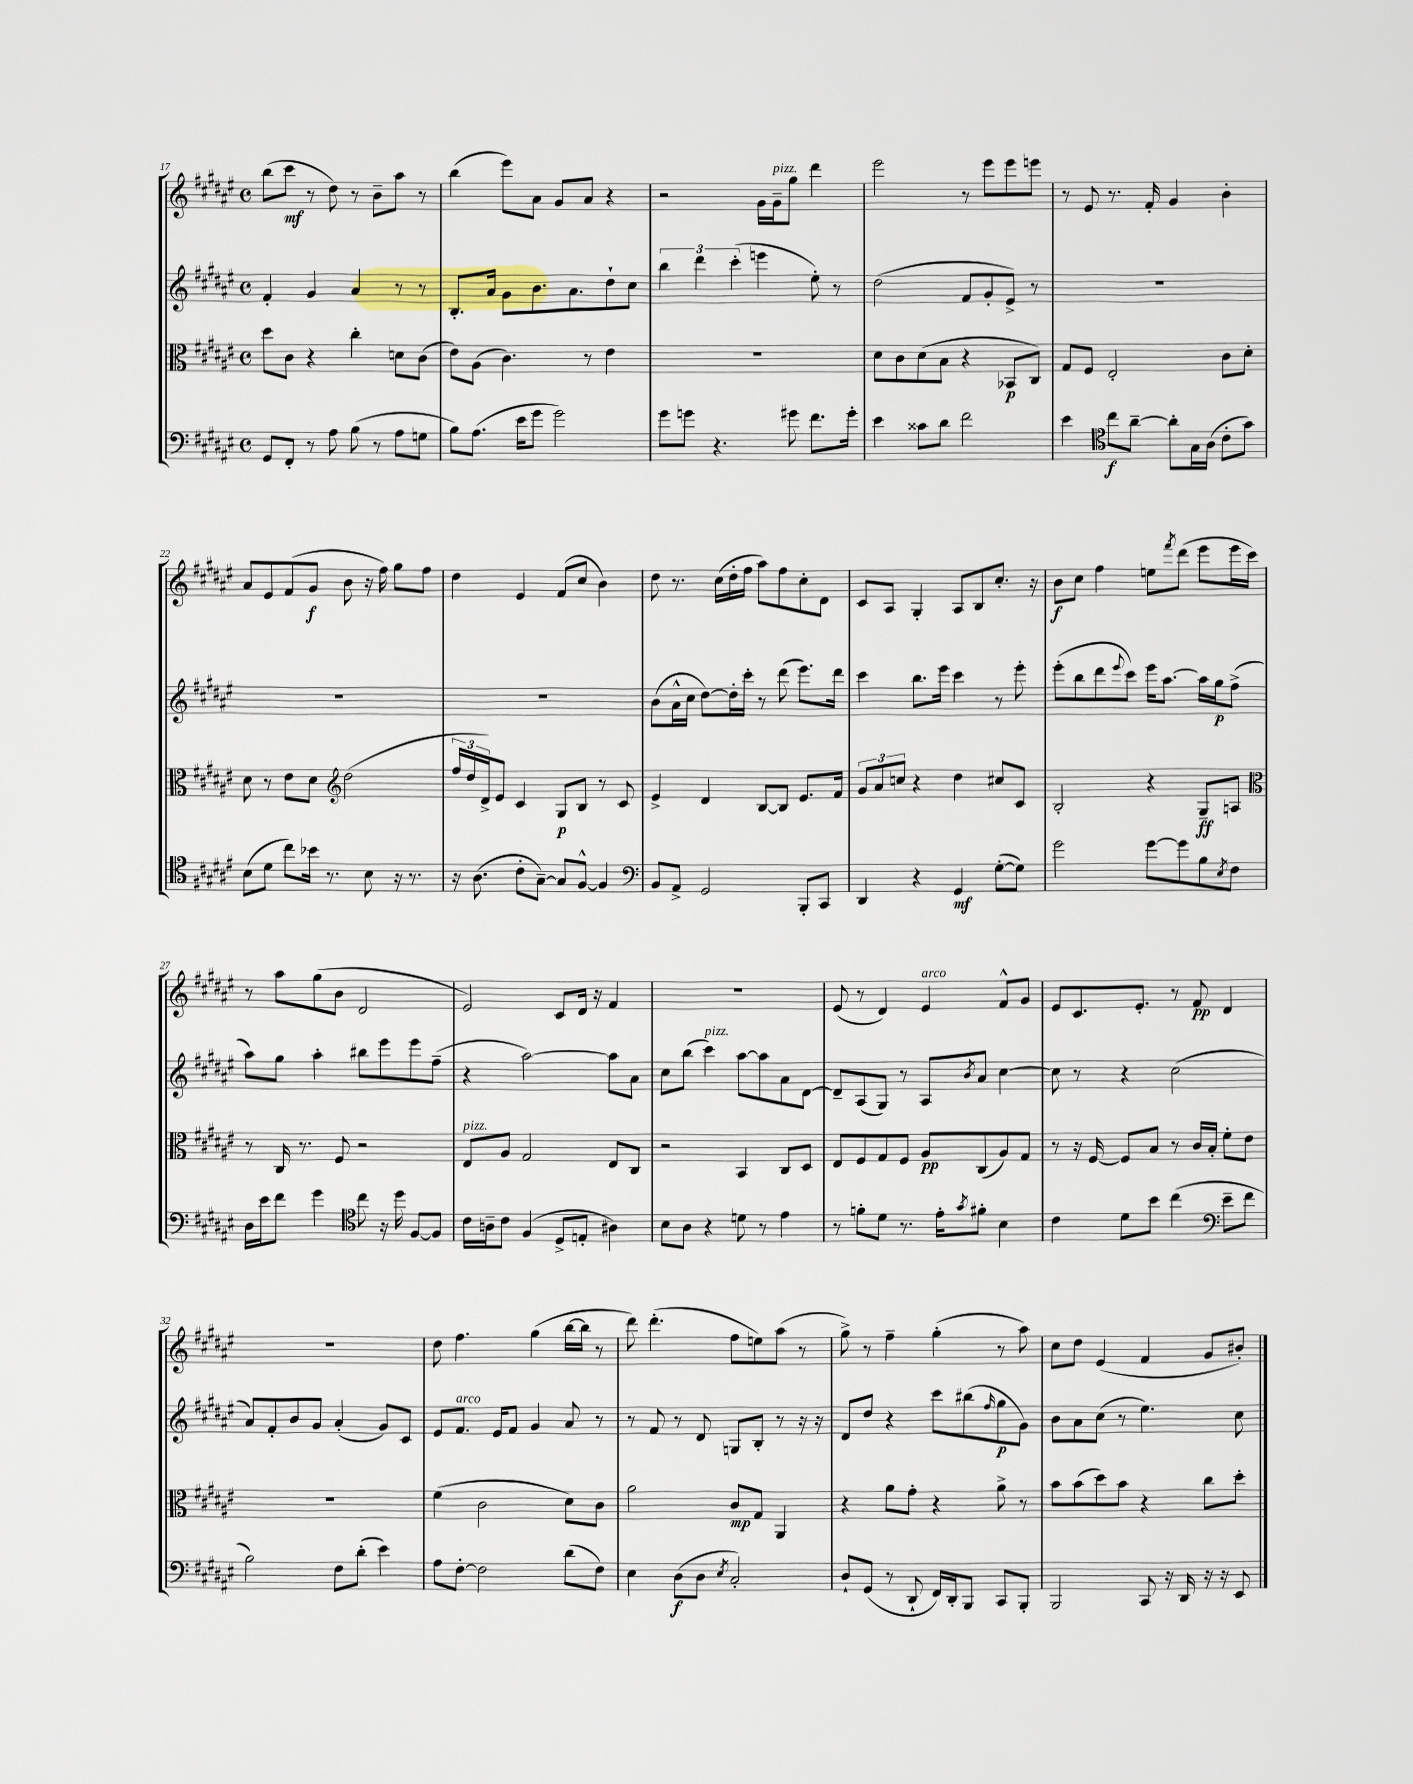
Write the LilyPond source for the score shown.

<<
\new StaffGroup <<
\new Staff = "s0" {
    \clef treble \key fis \major \defaultTimeSignature \time 4/4
    b''8( cis'''8\mf r8 dis''8) r8 b'8-- ais''8 r8 |
    b''4( eis'''8) ais'8 gis'8 ais'8 r4 |
    r2 gis'16 gis'16--^\markup { \italic "pizz." } gis''8 dis'''4 |
    eis'''2 r8 eis'''8 eis'''8 e'''8 |
    r8 eis'8 r8. fis'16-. gis'4 b'4-. |
    ais'8 eis'8 fis'8( gis'8\f b'8 r16 fis''16) gis''8 fis''8 |
    dis''4 eis'4 fis'8( cis''8 b'4) |
    dis''8 r8. cis''16( dis''16-. fis''16 ais''8) fis''8 cis''8-. dis'8 |
    cis'8 ais8 gis4-. ais8 b8 cis''8.-. r16 |
    b'8\f cis''8 fis''4 e''8 \acciaccatura { fis'''8 } dis'''8( eis'''8 eis'''16 cis'''16) |
    r8 ais''8 gis''8( b'8 dis'2 |
    eis'2) cis'8 dis'16 r16 fis'4 |
    R1 |
    eis'8( r8 dis'4) eis'4^\markup { \italic "arco" } fis'8-^ gis'8 |
    eis'8 cis'8. eis'8.-. r8 fis'8\pp dis'4 |
    r1 |
    dis''8 fis''4. gis''4( b''16~ b''16 r8 |
    dis'''8) dis'''4.-.( fis''8 e''8) ais''8( r8 |
    gis''8->) r8 fis''4-- gis''4-.( r8 ais''8) |
    cis''8 dis''8 eis'4( fis'4 gis'8 bis'8-.) \bar "|." |
}
\new Staff = "s1" {
    \clef treble \key fis \major \defaultTimeSignature \time 4/4
    fis'4-. gis'4 ais'4 r8 r8 |
    b8.-. ais'16 gis'8 b'8. ais'8. dis''8-! cis''8 |
    \tuplet 3/2 { b''4 dis'''4 cis'''4-.( } e'''4 eis''8-.) r8 |
    dis''2( fis'8 gis'8-. eis'8->) r8 |
    R1 |
    R1 |
    R1 |
    b'8( ais'16-^ cis''16 dis''8~) dis''16-. cis'''16-. r8 dis'''8( eis'''8.) dis'''16 |
    cis'''4 b''8. eis'''16 cis'''4 r8 eis'''8-. |
    eis'''8-.( b''8 dis'''8 \appoggiatura { eis'''8 } cis'''8) eis'''16 ais''8.~ ais''16 gis''16\p fis''8->( |
    ais''8) gis''8 ais''4-. bis''8 eis'''8 eis'''8 fis''8--( |
    r4 ais''2~) ais''8 ais'8 |
    cis''8 b''8( cis'''4^\markup { \italic "pizz." }) ais''8~ ais''8 ais'8 dis'8~ |
    dis'8-- ais8( gis8) r8 ais8 \acciaccatura { b'8 } ais'8 cis''4~ |
    cis''8 r8 r4 cis''2( |
    ais'8) fis'8-. b'8 gis'8 ais'4-.( gis'8) cis'8 |
    eis'8 fis'8.^\markup { \italic "arco" } eis'16 fis'8 gis'4 ais'8 r8 |
    r8 fis'8 r8 dis'8 g8 b8-. r8 r16 r16 |
    dis'8 dis''8 r4 cis'''8 bis''8( \grace { fis''16 } gis''8\p gis'8) |
    b'8 ais'8 cis''8( r8 eis''4.) cis''8 \bar "|." |
}
\new Staff = "s2" {
    \clef alto \key fis \major \defaultTimeSignature \time 4/4
    dis''8 cis'8 r4 cis''4-. d'8 cis'8( |
    eis'8) ais8( cis'4.) r8 eis'4 |
    R1 |
    dis'8 cis'8 dis'8( b8 r4 bes,8\p cis8) |
    gis8 fis8 eis2-. cis'8 dis'8-. |
    dis'8 r8 eis'8 dis'8 \clef treble dis''2( |
    \tuplet 3/2 { fis''16 dis''16 dis'16->) } eis'8 cis'4 gis8\p b8 r8 cis'8 |
    eis'4-> dis'4 b8~ b8 eis'8. fis'16 |
    \tuplet 3/2 { gis'8 ais'8 c''8 } r4 dis''4 cis''8 cis'8 |
    b2-. r4 gis8--\ff a8 |
    \clef alto r8 cis16 r8. fis8 r2 |
    eis8^\markup { \italic "pizz." } ais8 gis2 eis8 cis8 |
    r2 b,4 cis8 dis8 |
    eis8 fis8 gis8 fis8 ais8\pp cis8( ais8) gis8 |
    r8 r16 fis16~ fis8 b8 r8 cis'16 b16-. fis'8-. eis'8 |
    R1 |
    fis'4( cis'2 dis'8) cis'8 |
    ais'2 cis'8\mp gis8 ais,4 |
    r4 ais'8 gis'8-. r4 ais'8-> r8 |
    b'8 b'8( dis''8) b'8 r4 cis''8 dis''8-. \bar "|." |
}
\new Staff = "s3" {
    \clef bass \key fis \major \defaultTimeSignature \time 4/4
    gis,8 fis,8-. r8 ais8 b8( r8 ais8 g8 |
    b8) ais8.( eis'16 gis'8 gis'2) |
    gis'8 g'8 r4. gis'8 fis'8. gis'16-. |
    eis'4 cisis'8 dis'8 fis'2 |
    eis'4 \clef tenor cis''8\f ais'8~-- ais'8-. gis16 ais16( cis'8-. gis'8) |
    b8( dis'8 cis''8) bes'16 r8. b8 r16 r8. |
    r16 ais8.( cis'8-. gis8~--) gis8 fis8~-^ fis4 |
    \clef bass b,8 ais,8-> gis,2 b,,8-. cis,8 |
    dis,4 r4 gis,4\mf gis8~-.( gis8) |
    gis'2 gis'8~ gis'8 b8 \acciaccatura { eis8 } fis8 |
    dis16 eis'16 fis'8 gis'4 \clef tenor cis''8 r16 dis''16 fis8~ fis8 |
    cis'16 a16-- cis'8 fis4( dis8-> e8-. ais4) |
    b8 ais8 r4 d'8 r8 eis'4 |
    r8 f'8-. dis'8 r8. eis'16-. \acciaccatura { gis'8 } fis'8-. b4 |
    cis'4 dis'8 b'8 cis''4( \clef bass eis'8-- fis'8 |
    b2) fis8 dis'8-.( eis'4) |
    ais8 fis8~-. fis2 dis'8( fis8) |
    eis4 dis8\f( dis8 \acciaccatura { eis8 } cis2-.) |
    dis8-! gis,8( r8 dis,8-! fis,16) dis,16-. b,,8 cis,8 b,,8-. |
    b,,2 cis,8 r16 dis,16 r16 r16 eis,8 \bar "|." |
}
>>
>>
\layout { \context { \Score currentBarNumber = #17 } }
